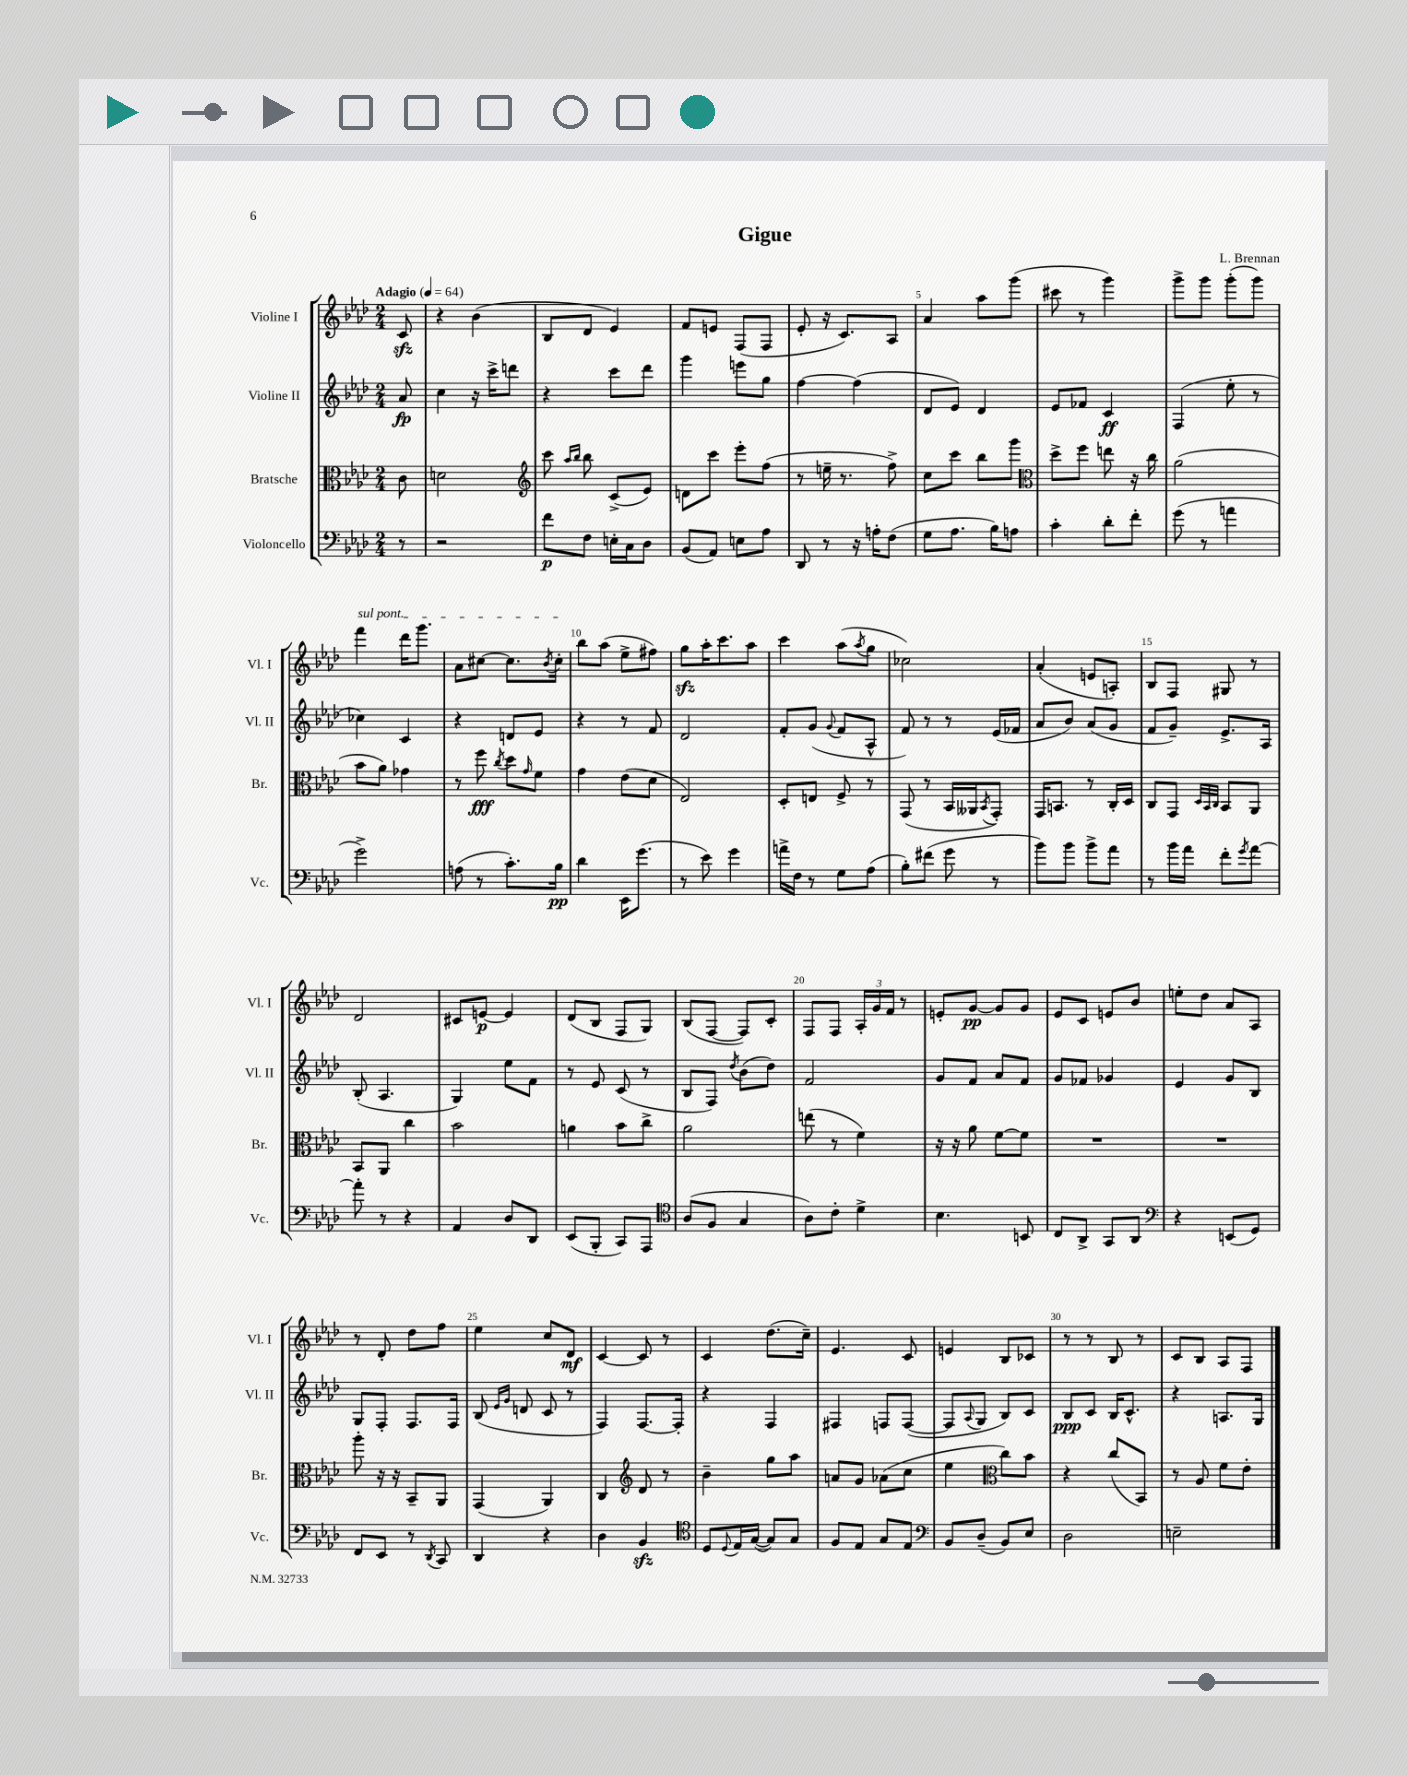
\header { title = "Gigue" composer = "L. Brennan" }
<<
\new StaffGroup <<
\new Staff = "s0" \with { instrumentName = "Violine I" shortInstrumentName = "Vl. I" } {
    \clef treble \key aes \major \numericTimeSignature \time 2/4 \partial 8 \tempo "Adagio" 4 = 64
    c'8\sfz |
    r4 bes'4( |
    bes8 des'8 ees'4) |
    f'8 e'8 f8( f8 |
    ees'8-. r16 c'8.) aes8 |
    aes'4 aes''8 g'''8( |
    cis'''8 r8 g'''4) |
    g'''8-> g'''8 g'''8-.( g'''8) |
    \once \override TextSpanner.bound-details.left.text = \markup { \italic "sul pont." } f'''4\startTextSpan des'''16 g'''8. |
    aes'8 cis''8~ cis''8. \acciaccatura { bes'8 } cis''16-.\stopTextSpan |
    bes''8 aes''8( ees''8-> fis''8) |
    g''8\sfz aes''16-. c'''8. aes''8 |
    c'''4 aes''8( \acciaccatura { aes''8 } g''8 |
    ces''2) |
    aes'4-.( e'8 a8-.) |
    bes8 f8 gis8 r8 |
    des'2 |
    cis'8 e'8~\p e'4 |
    des'8( bes8 f8 g8) |
    bes8( f8~ f8) c'8-. |
    f8 f8 \tuplet 3/2 { aes16-. g'16 f'16 } r8 |
    e'8-. g'8~\pp g'8 g'8 |
    ees'8 c'8 e'8 bes'8 |
    e''8-. des''8 aes'8 aes8 |
    r8 des'8-. des''8 f''8 |
    ees''4 c''8 des'8\mf |
    c'4~ c'8 r8 |
    c'4 des''8.( c''16--) |
    ees'4. c'8 |
    e'4 bes8 ces'8 |
    r8 r8 bes8 r8 |
    c'8 bes8 aes8 f8 \bar "|." |
}
\new Staff = "s1" \with { instrumentName = "Violine II" shortInstrumentName = "Vl. II" } {
    \clef treble \key aes \major \numericTimeSignature \time 2/4 \partial 8
    aes'8\fp |
    c''4 r16 c'''16-> d'''8 |
    r4 c'''8 des'''8 |
    g'''4 e'''8 g''8 |
    f''4~ f''4( |
    des'8 ees'8) des'4 |
    ees'8 fes'8 c'4\ff |
    f4( ees''8-. r8 |
    ces''4) c'4 |
    r4 d'8 ees'8 |
    r4 r8 f'8 |
    des'2 |
    f'8-. g'8( \appoggiatura { g'8 } f'8 aes8-^ |
    f'8) r8 r8 ees'16( fes'16 |
    aes'8 bes'8) aes'8( g'8 |
    f'8 g'8--) ees'8.-> aes16 |
    bes8-.( aes4. |
    g4) ees''8 f'8 |
    r8 ees'8 c'8( r8 |
    bes8 f8) \acciaccatura { des''8 } bes'8( des''8) |
    f'2 |
    g'8 f'8 aes'8 f'8 |
    g'8 fes'8 ges'4 |
    ees'4 g'8 bes8 |
    g8 f8-. f8. f16 |
    bes8( \grace { ees'16 g'16 } d'8 c'8 r8 |
    f4) f8.~ f16-. |
    r4 f4 |
    fis4 f8 f8~( |
    f8 \appoggiatura { aes8 } g8 bes8) c'8 |
    bes8\ppp c'8 bes16 c'8.-^ |
    r4 a8. g16 \bar "|." |
}
\new Staff = "s2" \with { instrumentName = "Bratsche" shortInstrumentName = "Br." } {
    \clef alto \key aes \major \numericTimeSignature \time 2/4 \partial 8
    c'8 |
    d'2 |
    \clef treble c'''8 \grace { aes''16 bes''16 } bes''8 c'8->( ees'8) |
    d'8 c'''8 ees'''8-. f''8( |
    r8 e''16-- r8. f''8->) |
    c''8 c'''8 bes''8 g'''8 |
    \clef alto des''8-> f''8 e''8 r16 c''16 |
    aes'2( |
    bes'8 aes'8) ges'4 |
    r8 f''8\fff \acciaccatura { c''8 } des''8 \grace { g'16 } f'8 |
    g'4 ees'8( des'8 |
    ees2) |
    des8-. e8 f8-> r8 |
    g,8( r8 bes,16 aeses,16 \acciaccatura { bes,8 } g,8-.) |
    g,16 b,8. r8 c16-. des16 |
    c8 g,8 \grace { des32 bes,32 c32 } bes,8 aes,8 |
    bes,8 aes,8 c''4 |
    bes'2 |
    a'4 bes'8 c''8-> |
    aes'2 |
    e''8( r8 f'4) |
    r16 r16 aes'8 f'8~ f'8 |
    R2 |
    R2 |
    aes''8-. r16 r16 bes,8-- aes,8 |
    g,4( aes,4) |
    c4 \clef treble des'8 r8 |
    bes'4-- g''8 aes''8 |
    a'8 g'8 aes'8( c''8 |
    ees''4 \clef alto c''8) bes'8 |
    r4 c''8( bes,8) |
    r8 aes8 f'8 ees'8-. \bar "|." |
}
\new Staff = "s3" \with { instrumentName = "Violoncello" shortInstrumentName = "Vc." } {
    \clef bass \key aes \major \numericTimeSignature \time 2/4 \partial 8
    r8 |
    r2 |
    f'8\p f8 e16-. c16 des8 |
    bes,8( aes,8) e8 aes8 |
    des,8 r8 r16 a16-. f8( |
    g8 aes8. bes16) a8 |
    c'4-. des'8-. f'8-. |
    g'8( r8 a'4 |
    g'2->) |
    a8( r8 c'8.-.) bes16\pp |
    des'4 ees,16 g'8.( |
    r8 ees'8) g'4 |
    a'16-> f16 r8 g8 aes8( |
    bes8-.) fis'8( g'8 r8 |
    bes'8) bes'8 bes'8-> aes'8 |
    r8 bes'16 aes'16 f'8-. \acciaccatura { g'8 } aes'8~ |
    aes'8-. r8 r4 |
    aes,4 des8 des,8 |
    ees,8( bes,,8-. c,8) aes,,8 |
    \clef tenor aes8( f8 g4 |
    aes8) c'8-. des'4-> |
    bes4. b,8 |
    c8 aes,8-> g,8 aes,8 |
    \clef bass r4 e,8( g,8) |
    f,8 ees,8 r8 \acciaccatura { des,8 } c,8 |
    des,4 r4 |
    des4 bes,4\sfz |
    \clef tenor des8 \appoggiatura { des8 } ees16 g16~( g8) g8 |
    f8 ees8 g8 ees8 |
    \clef bass bes,8 des8--( bes,8) ees8 |
    des2 |
    e2-- \bar "|." |
}
>>
>>
\layout { \context { \Score \override BarNumber.break-visibility = ##(#f #t #t) barNumberVisibility = #(every-nth-bar-number-visible 5) } }
